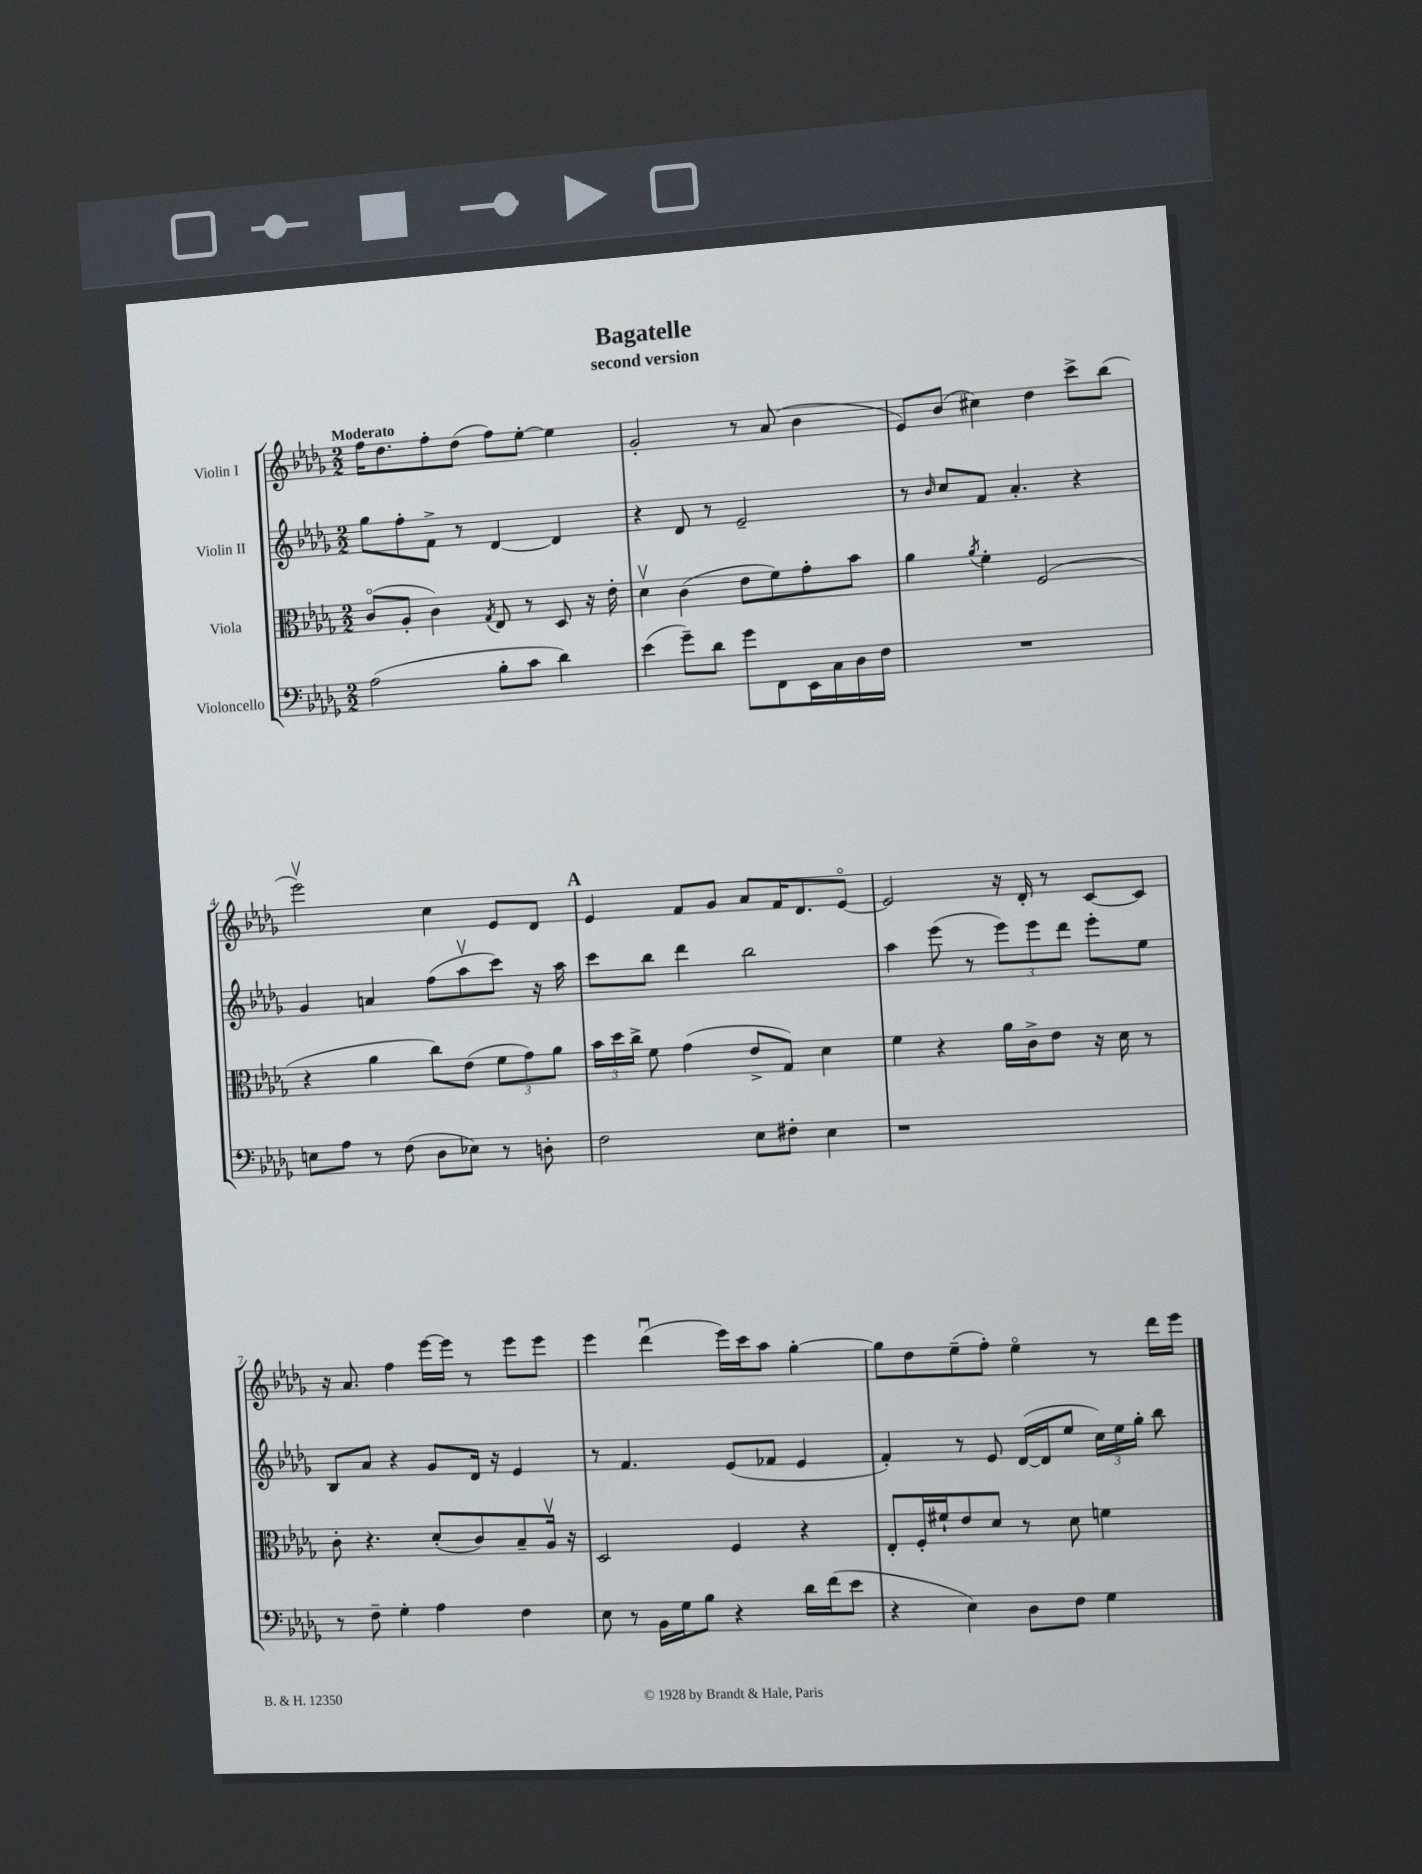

**kern	**kern	**kern	**kern
*staff4	*staff3	*staff2	*staff1
*clefF4	*clefC3	*clefG2	*clefG2
*k[b-e-a-d-g-]	*k[b-e-a-d-g-]	*k[b-e-a-d-g-]	*k[b-e-a-d-g-]
*M2/2	*M2/2	*M2/2	*M2/2
(2A-\	(8co/L	8gg-\L	16ff\LK
.	.	.	8.dd-\
.	8A-'/J	8ff'\	.
.	4c\)	8f^\J	8ff'\
.	.	8r	(8dd-\J
.	8qG-/	.	.
8B-'\L	8E-/	[4d-/	8ff\L)
8c\J	8r	.	[8ee-'\J
4d-\)	8D-/	4d-/]	4ee-\]
.	16r	.	.
.	16e-'\	.	.
=	=	=	=
(4e-\	4d-v\	4r	2g-'/
8g-~\L)	(4c\	8d-/	.
8d-\J	.	8r	.
8g-\L	8e-\L	2e-~/	8r
8FF\	8f\)	.	(8a-/
16EE-\L	8g-'\	.	4b-\
16C\	.	.	.
16D-\	8b-\J	.	.
16F\JJ	.	.	.
=	=	=	=
1r	4a-\	8r	8e-/L)
.	.	16qqb-/	.
.	.	8cc/L	(8b-/J
.	8qa-/	.	.
.	4f'\	8f/J	4cc#\)
.	.	4.a-'/	.
.	(2F/	.	4dd-\
.	.	4r	8ccc^\L
.	.	.	(8bb-\J
=	=	=	=
8E\L	4r	4g-/	2eee-v\)
8A-\J	.	.	.
8r	4a-\	4a/	.
(8F\	.	.	.
8D-\L	8cc\L)	(8ff\L	4cc\
8E-\J)	(8e-\J	8aa-v\	.
8r	12f\L	8ccc\J)	8e-/L
.	12g-\)	.	.
8D'\	.	16r	8d-/J
.	12a-\J	.	.
.	.	16aa-\	.
=	=	=	=
2F\	24b-\LL	8ccc\L	4e-/
.	24dd-\	.	.
.	24cc^\JJ	.	.
.	8f\	8bb-\J	.
.	(4g-\	4ddd-\	8f/L
.	.	.	8g-/J
8E-\L	8e-^/L	2bb-\	8a-/L
8F#'\J	8G-/J)	.	16f/K
.	.	.	8.d-/
4E-\	4d-\	.	.
.	.	.	[8e-o/J
=	=	=	=
1r	4f\	4aa-\	2e-/]
.	4r	(8eee-\	.
.	.	8r	.
.	16a-\LL	12eee-\L)	16r
.	16c^\J	.	16d-'/
.	.	12eee-\	.
.	8e-\J	.	8r
.	.	12ddd-\J	.
.	16r	8eee-'\L	[8c/L
.	16d-\	.	.
.	8r	8ee-\J	8c/]J
=	=	=	=
8r	8c'\	8B-/L	16r
.	.	.	8.a-/
8F~\	4.r	8a-/J	.
4G-'\	.	4r	4ff\
4A-\	(8d-'/L	8g-/L	[16eee-\LL
.	.	.	16eee-\]JJ
.	8c/)	16d-/Jk	8r
.	.	16r	.
4F\	8B-~/	4e-/	8eee-\L
.	16A-v/Jk	.	8eee-\J
.	16r	.	.
=	=	=	=
8E-\	2D-/	8r	4eee-\
8r	.	4.f/	.
16BB-\LL	.	.	(4ddd-u\
16G-\J	.	.	.
8B-\J	.	.	.
4r	4F/	(8e-/L	16eee-\LL)
.	.	.	16ccc\J
.	.	8f-/J	8aa-\J
16d-\LL	4r	4e-/	[4gg-'\
(16f\J	.	.	.
8e-\J	.	.	.
=	=	=	=
4r	8E-'/L	4f'/)	8gg-\]L
.	16F'/L	.	8dd-\
.	16f#`/J	.	.
4E-\)	8e-/	8r	(8ee-~\
.	8d-/J	8e-/	8ff'\J)
8D-\L	8r	([16d-/LL	4ee-o\
.	.	16d-/]J	.
8F\J	8d-\	8ee-/J	.
4G-\	4f\	24cc\LL)	8r
.	.	24ee-\	.
.	.	24gg-'\JJ	.
.	.	8bb-\	16ddd-\LL
.	.	.	16eee-\JJ
==	==	==	==
*-	*-	*-	*-
